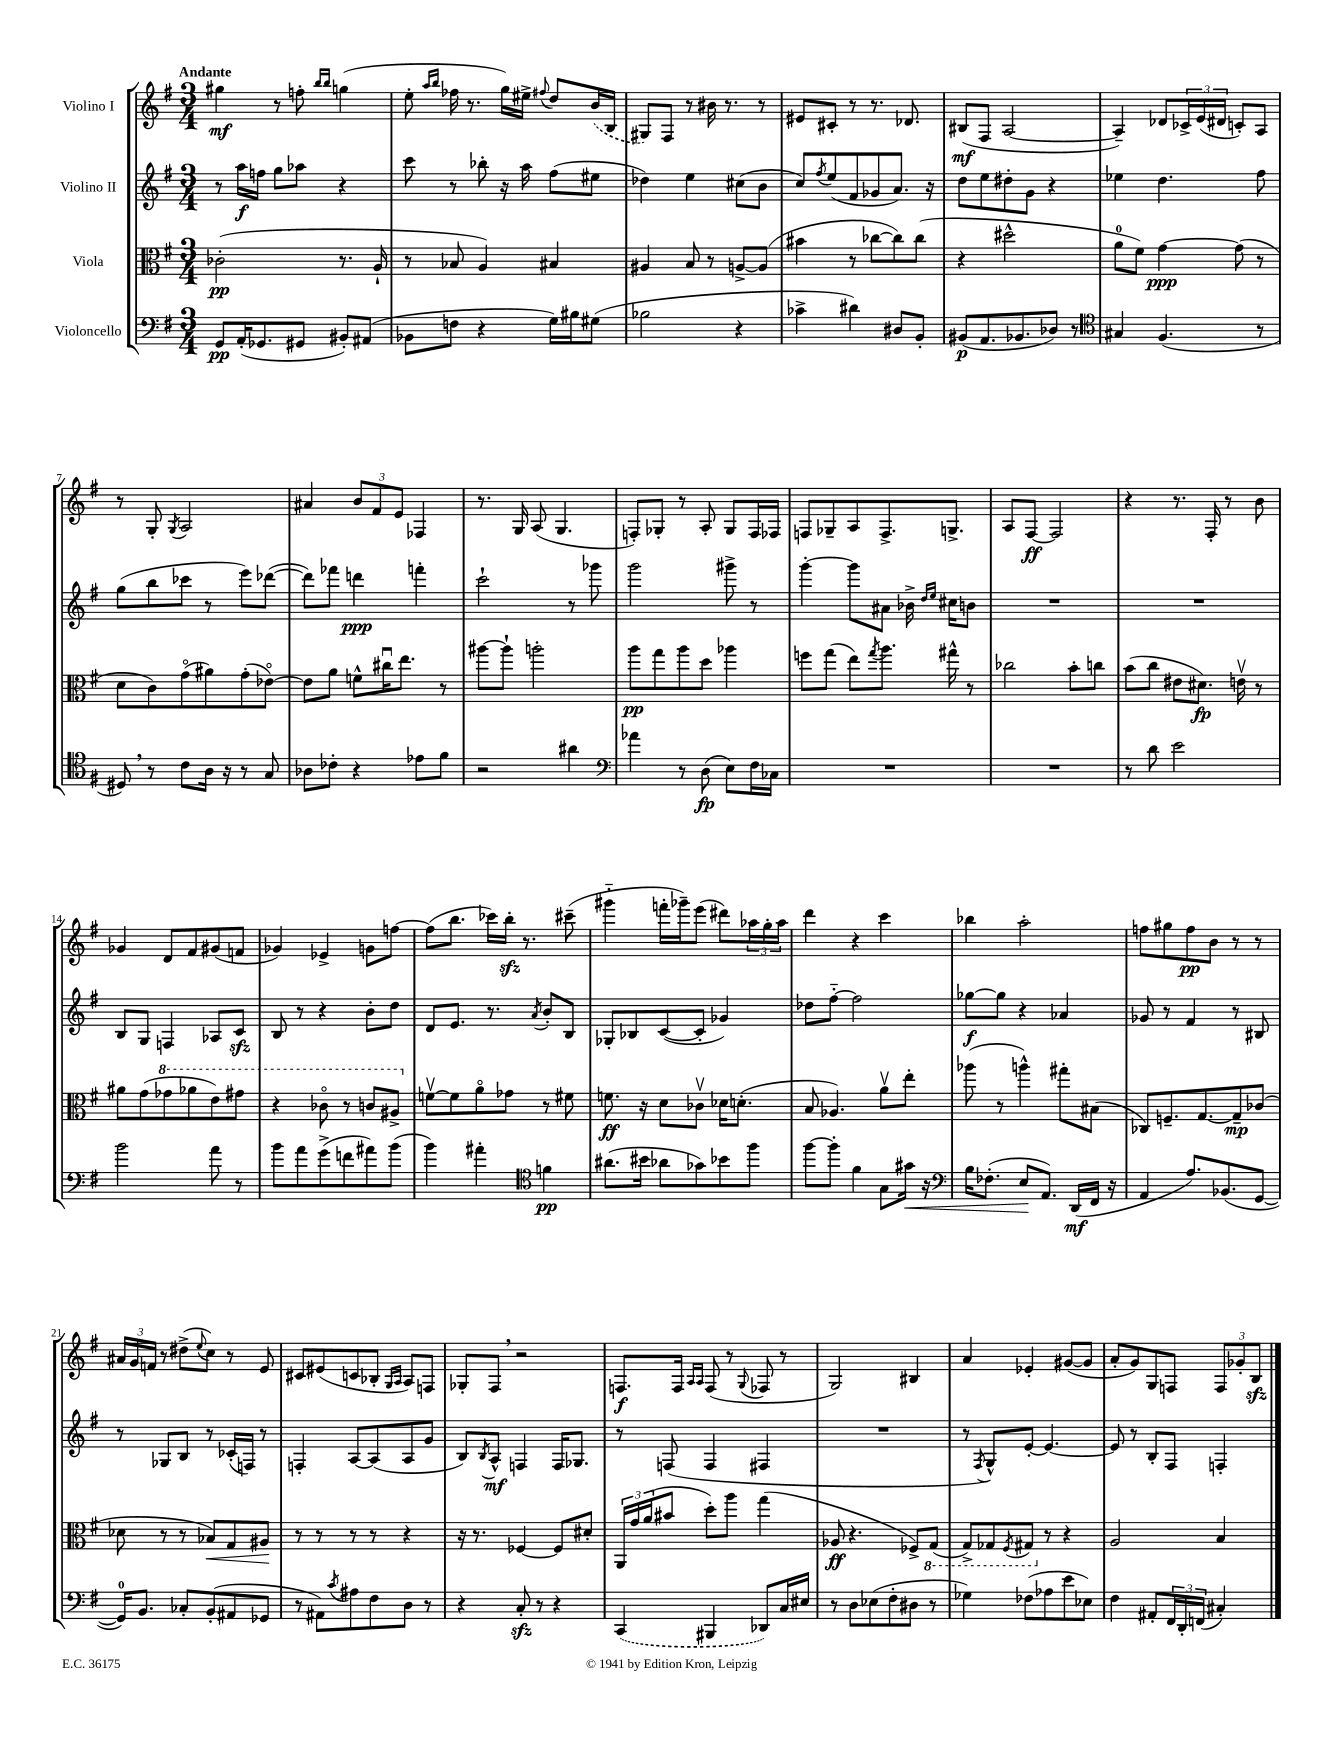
<<
\new StaffGroup <<
\new Staff = "s0" \with { instrumentName = "Violino I" } {
    \clef treble \key g \major \numericTimeSignature \time 3/4 \tempo "Andante"
    gis''4\mf r8 f''8-. \grace { b''16 b''16 } g''4( |
    e''8-. \grace { a''16 b''16 } fes''16 r8. g''16) eis''16-> \appoggiatura { fis''8 } d''8 \once \slurDashed b'16( b16 |
    gis8) fis8 r8 bis'16 r8. r8 |
    eis'8 cis'8-. r8 r8. des'8. |
    bis8\mf( fis8 a2~ |
    a4--) des'8 \tuplet 3/2 { ces'16-> e'16( dis'16 } c'8-.) a8 |
    r8 g8-. \acciaccatura { g8 } a2 |
    ais'4 \tuplet 3/2 { b'8 fis'8 e'8 } fes4 |
    r8. g16 a8( g4. |
    f8-.) ges8-. r8 a8-. ges8 f16 fes16 |
    f8 ges8-- a8 f8.-> g8.-> |
    a8 fis8~\ff fis2 |
    r4 r8. fis16-. r8 b'8 |
    ges'4 d'8 fis'8 gis'8( f'8 |
    ges'4) ees'4-> g'8 f''8~ |
    f''8( b''8. ces'''16) b''16-.\sfz r8. cis'''8--( |
    gis'''4-_ f'''16-. ges'''16--) e'''8( dis'''8) \tuplet 3/2 { aes''16 g''16-. aes''16 } |
    d'''4 r4 c'''4 |
    bes''4 a''2-. |
    f''8 gis''8 f''8\pp b'8 r8 r8 |
    \tuplet 3/2 { ais'16 g'16 f'16 } r8 dis''8->( \appoggiatura { e''8 } c''8) r8 e'8 |
    cis'8 eis'8( c'8 bes8-. \grace { g16 a16 } a8) f8 |
    ges8-. fis8 \breathe r2 |
    f8.\f f16 \grace { a16 a16 } f8( r8 \appoggiatura { g8 } fes8 r8 |
    g2) bis4 |
    a'4 ees'4-. gis'8~( gis'8 |
    a'8-. g'8) g8 f8 \tuplet 3/2 { f8 ges'8-. b8\sfz } \bar "|." |
}
\new Staff = "s1" \with { instrumentName = "Violino II" } {
    \clef treble \key g \major \numericTimeSignature \time 3/4
    r8 a''16\f f''16 g''8 aes''8 r4 |
    c'''8 r8 bes''8-. r16 a''16 fis''8( eis''8 |
    des''4) e''4 cis''8( b'8 |
    c''8) \acciaccatura { fis''8 } e''8( fis'8 ges'8 a'8.) r16 |
    d''8 e''8 dis''8-. g'8 r4 |
    ees''4 d''4. fis''8 |
    g''8( b''8 ces'''8 r8 e'''8) des'''8~( |
    des'''8) fes'''8 d'''4\ppp f'''4-. |
    c'''2-! r8 ges'''8 |
    g'''2 gis'''8-> r8 |
    g'''4~-. g'''8 ais'8 bes'16-> \grace { d''16 e''16 } cis''16 b'8 |
    R2. |
    R2. |
    b8 g8 f4 aes8 c'8\sfz |
    b8 r8 r4 b'8-. d''8 |
    d'8 e'8. r8. \acciaccatura { a'8 } b'8-. b8 |
    ges8-. bes8 c'8~( c'8-. ges'4) |
    des''8 fis''8~-_ fis''2 |
    ges''8~\f ges''8 r4 aes'4 |
    ges'8 r8 fis'4 r8 bis8 |
    r8 ges8 b8 r8 ces'16-.( f16) r8 |
    f4-. a8~ a8( a8 g'8 |
    b8) \acciaccatura { b8 } a8-^\mf f4 f16 ges8. |
    r8 f8( f4 fis4 |
    R2. |
    r8 \acciaccatura { fis8 } g8-^) e'8~-. e'4.~ |
    e'8 r8 b8-. fis8 f4-. \bar "|." |
}
\new Staff = "s2" \with { instrumentName = "Viola" } {
    \clef alto \key g \major \numericTimeSignature \time 3/4
    ces'2-.\pp( r8. a16-! |
    r8 bes8 a4) bis4 |
    ais4 b8 r8 a8~-> a8( |
    bis'4 r8 ces''8~ ces''8) ces''8( |
    r4 dis''2-^ |
    a'8-0 fis'8) g'4~\ppp g'8( r8 |
    d'8 c'8) g'8\flageolet( ais'8) g'8-.( ees'8~\flageolet) |
    ees'8 a'8 f'8-^ cis''16\downbow e''8. r8 |
    ais''8~ ais''8-! a''2-. |
    a''8\pp g''8 a''8 d''8 aes''4 |
    f''8 g''8( e''8) \acciaccatura { g''8 } a''8. gis''16-^ r8 |
    ces''2 b'8-. c''8 |
    b'8( c''8 eis'8 dis'8.\fp) e'16\upbow r8 |
    ais'8 g'8( \ottava #1 ges''8 aes''8 e''8) gis''8 |
    r4 ces''8\flageolet r8 c''8 ais'8-> \ottava #0 |
    f'8~\upbow f'8 a'8\flageolet ges'8 r8 fis'8 |
    f'8.\ff r16 d'8 ces'8\upbow des'16 d'8.-.( |
    b8 aes4.) a'8\upbow e''8-. |
    aes''8( r8 a''4-^) gis''8-. bis8( |
    ces8) f8.-- g8.~ g8--\mp ces'8( |
    des'8 r8 r8 bes8\<) g8 ais8\! |
    r8 r8 r8 r8 r4 |
    r16 r8. fes4~ fes8 dis'8-. |
    \tuplet 3/2 { a,16 g'16 a'16( } bis'8 d''8-.) a''8 g''4( |
    aes8\ff r4. fes8->) \ottava #-1 g,8( |
    g,8->) ges,8 \acciaccatura { fis,8 } gis,8 \ottava #0 r8 r4 |
    a2 b4 \bar "|." |
}
\new Staff = "s3" \with { instrumentName = "Violoncello" } {
    \clef bass \key g \major \numericTimeSignature \time 3/4
    g,8\pp a,16-.( ges,8. gis,8 bis,8-.) ais,8( |
    bes,8 f8 r4 g16) bis16 gis8( |
    bes2 r4 |
    ces'4-> dis'4) dis8 b,8-. |
    bis,8\p( a,8. bes,8. des8) r8 |
    \clef tenor gis4 fis4.( r8 |
    dis8) \breathe r8 c'8 a16 r16 r8 g8 |
    aes8 ces'8-. r4 ees'8 fis'8 |
    r2 ais'4 |
    \clef bass aes'4 r8 d8\fp( e8) fis16 ces16 |
    R2. |
    R2. |
    r8 d'8 e'2 |
    b'2 a'8 r8 |
    b'8 a'8 g'8->( f'8 ais'8) b'8( |
    b'4) ais'4-. \clef tenor f'4\pp |
    ais'8.( bis'16 aes'8 ges'8) bes'8 fis''8 |
    fis''8~ fis''8-. fis'4 g8 gis'16\< r16 |
    \clef bass b16 fes8.-.( e8\! a,8.) d,16\mf( fis,16 r16 |
    a,4 a8.) bes,8.( g,8~ |
    g,16-0) b,8. ces8-. b,8-.( ais,8 ges,8 |
    r8 ais,8) \acciaccatura { c'8 } ais8 fis8 d8 r8 |
    r4 c8-.\sfz r8 r4 |
    \once \slurDashed c,4( bis,,4 des,8) c16 eis16 |
    r8 d8 ees8( fis8-. dis8 r8 |
    ges4) fes8( aes8 e'8 ees8) |
    fis4 ais,8-. \tuplet 3/2 { fis,16 d,16-. f,16( } cis4-.) \bar "|." |
}
>>
>>
